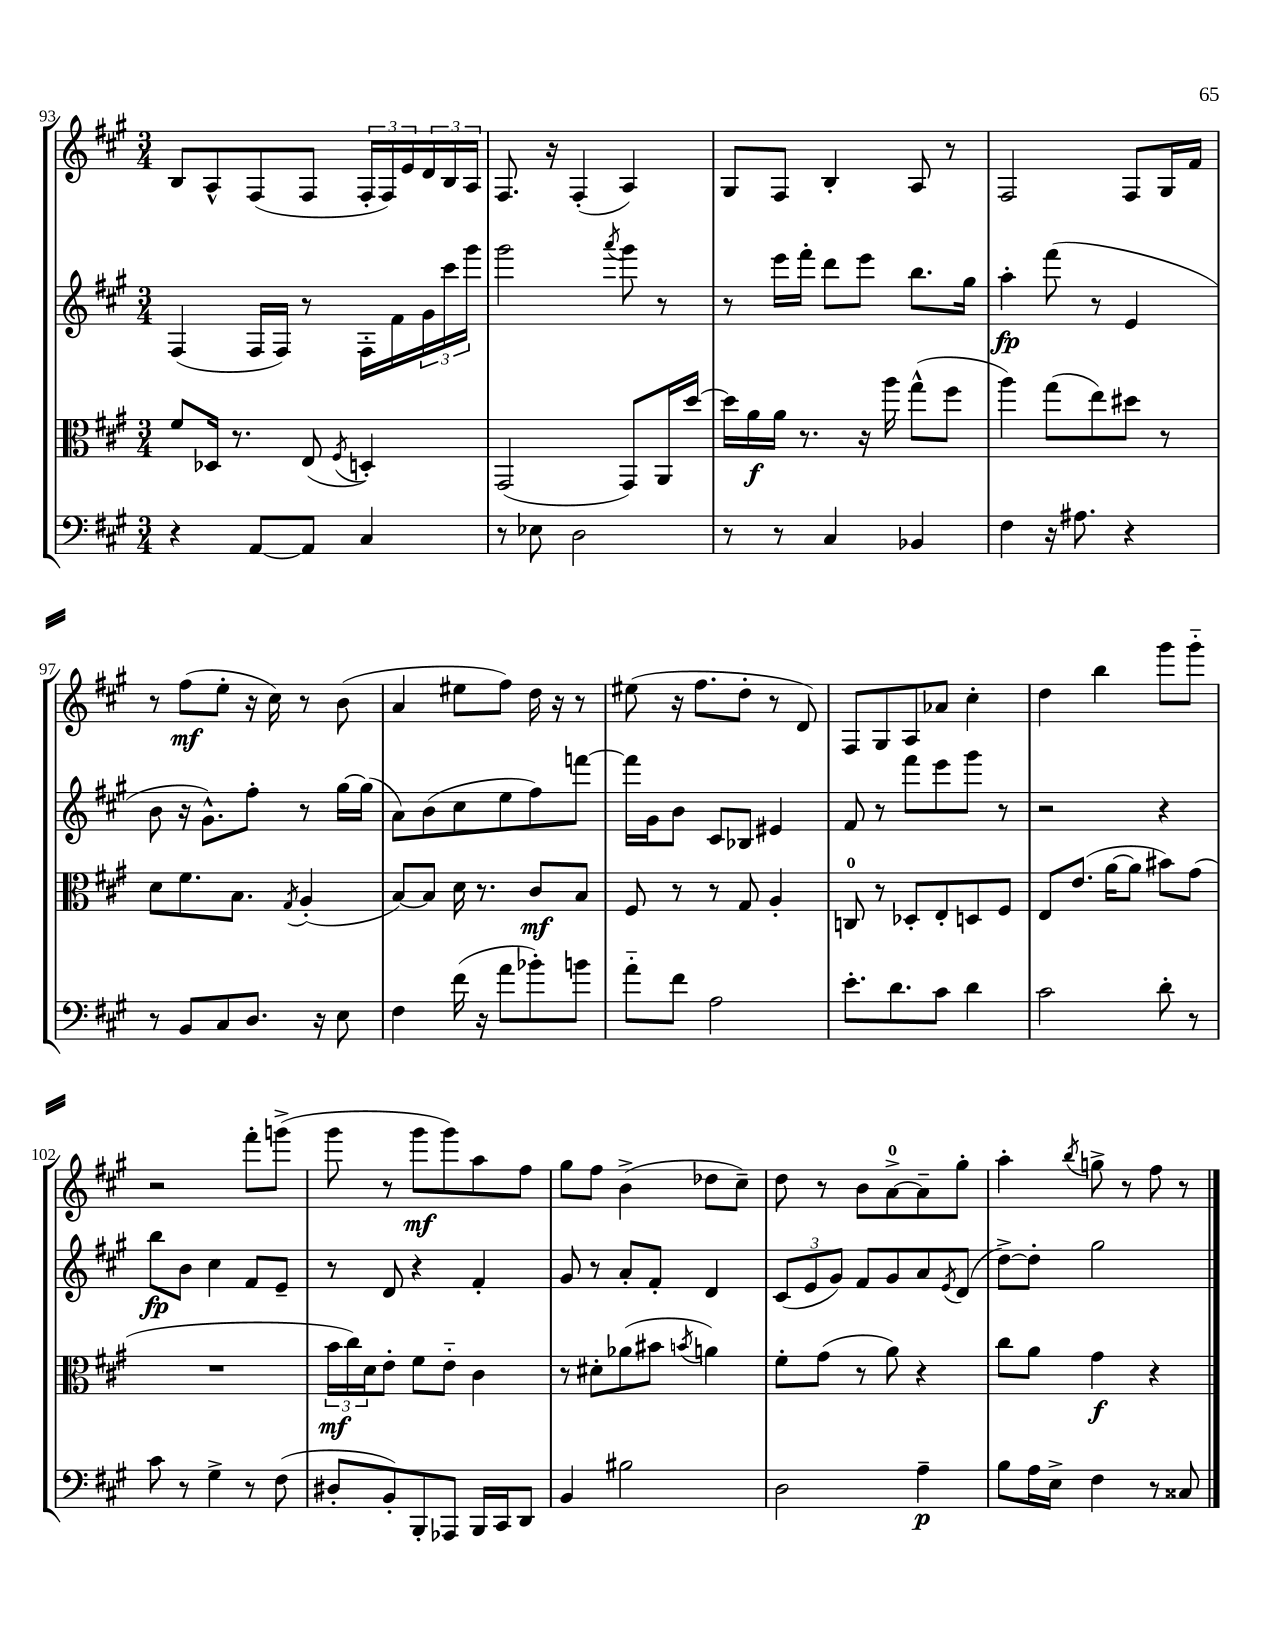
<<
\new StaffGroup <<
\new Staff = "s0" {
    \clef treble \key a \major \numericTimeSignature \time 3/4
    b8 a8-^ fis8( fis8 \tuplet 3/2 { fis16-. fis16) e'16 } \tuplet 3/2 { d'16 b16 a16 } |
    fis8. r16 fis4-.( a4) |
    gis8 fis8 b4-. a8 r8 |
    fis2 fis8 gis16 fis'16 |
    r8 fis''8\mf( e''8-. r16 cis''16) r8 b'8( |
    a'4 eis''8 fis''8) d''16 r16 r8 |
    eis''8( r16 fis''8. d''8-. r8 d'8) |
    fis8 gis8 a8 aes'8 cis''4-. |
    d''4 b''4 gis'''8 gis'''8-_ |
    r2 fis'''8-. g'''8->( |
    gis'''8 r8 gis'''8\mf gis'''8) a''8 fis''8 |
    gis''8 fis''8 b'4->( des''8 cis''8--) |
    d''8 r8 b'8 a'8-0~-> a'8-- gis''8-. |
    a''4-. \acciaccatura { b''8 } g''8-> r8 fis''8 r8 \bar "|." |
}
\new Staff = "s1" {
    \clef treble \key a \major \numericTimeSignature \time 3/4
    fis4( fis16 fis16) r8 fis16-. fis'16 \tuplet 3/2 { gis'16 cis'''16 gis'''16 } |
    gis'''2 \acciaccatura { a'''8 } gis'''8 r8 |
    r8 e'''16 fis'''16-. d'''8 e'''8 b''8. gis''16 |
    a''4-.\fp fis'''8( r8 e'4 |
    b'8 r16 gis'8.-^) fis''8-. r8 gis''16~ gis''16( |
    a'8) b'8( cis''8 e''8 fis''8) f'''8~ |
    f'''16 gis'16 b'8 cis'8 bes8 eis'4 |
    fis'8 r8 fis'''8 e'''8 gis'''8 r8 |
    r2 r4 |
    b''8\fp b'8 cis''4 fis'8 e'8-- |
    r8 d'8 r4 fis'4-. |
    gis'8 r8 a'8-. fis'8-. d'4 |
    \tuplet 3/2 { cis'8( e'8 gis'8) } fis'8 gis'8 a'8 \acciaccatura { e'8 } d'8( |
    d''8~->) d''8-. gis''2 \bar "|." |
}
\new Staff = "s2" {
    \clef alto \key a \major \numericTimeSignature \time 3/4
    fis'8 des16 r8. e8( \acciaccatura { fis8 } d4-.) |
    gis,2( gis,8) a,16 d''16~ |
    d''16 a'16\f a'16 r8. r16 a''16 gis''8-^( fis''8 |
    a''4) gis''8( e''8) dis''8 r8 |
    d'8 fis'8. b8. \acciaccatura { gis8 } a4-.( |
    b8~) b8 d'16 r8. cis'8\mf b8 |
    fis8 r8 r8 gis8 a4-. |
    c8-0 r8 des8-. e8-. d8 fis8 |
    e8 e'8.( a'16~ a'8 bis'8) gis'8( |
    R2. |
    \tuplet 3/2 { b'16\mf cis''16) d'16 } e'8-. fis'8 e'8-_ cis'4 |
    r8 dis'8-. aes'8( bis'8 \acciaccatura { b'8 } a'4) |
    fis'8-. gis'8( r8 a'8) r4 |
    cis''8 a'8 gis'4\f r4 \bar "|." |
}
\new Staff = "s3" {
    \clef bass \key a \major \numericTimeSignature \time 3/4
    r4 a,8~ a,8 cis4 |
    r8 ees8 d2 |
    r8 r8 cis4 bes,4 |
    fis4 r16 ais8. r4 |
    r8 b,8 cis8 d8. r16 e8 |
    fis4 fis'16( r16 a'8 bes'8-.) b'8 |
    a'8-_ fis'8 a2 |
    e'8.-. d'8. cis'8 d'4 |
    cis'2 d'8-. r8 |
    cis'8 r8 gis4-> r8 fis8( |
    dis8-. b,8-.) b,,8-. aes,,8 b,,16 cis,16 d,8 |
    b,4 bis2 |
    d2 a4--\p |
    b8 a16 e16-> fis4 r8 cisis8 \bar "|." |
}
>>
>>
\layout { \context { \Score currentBarNumber = #93 } }
